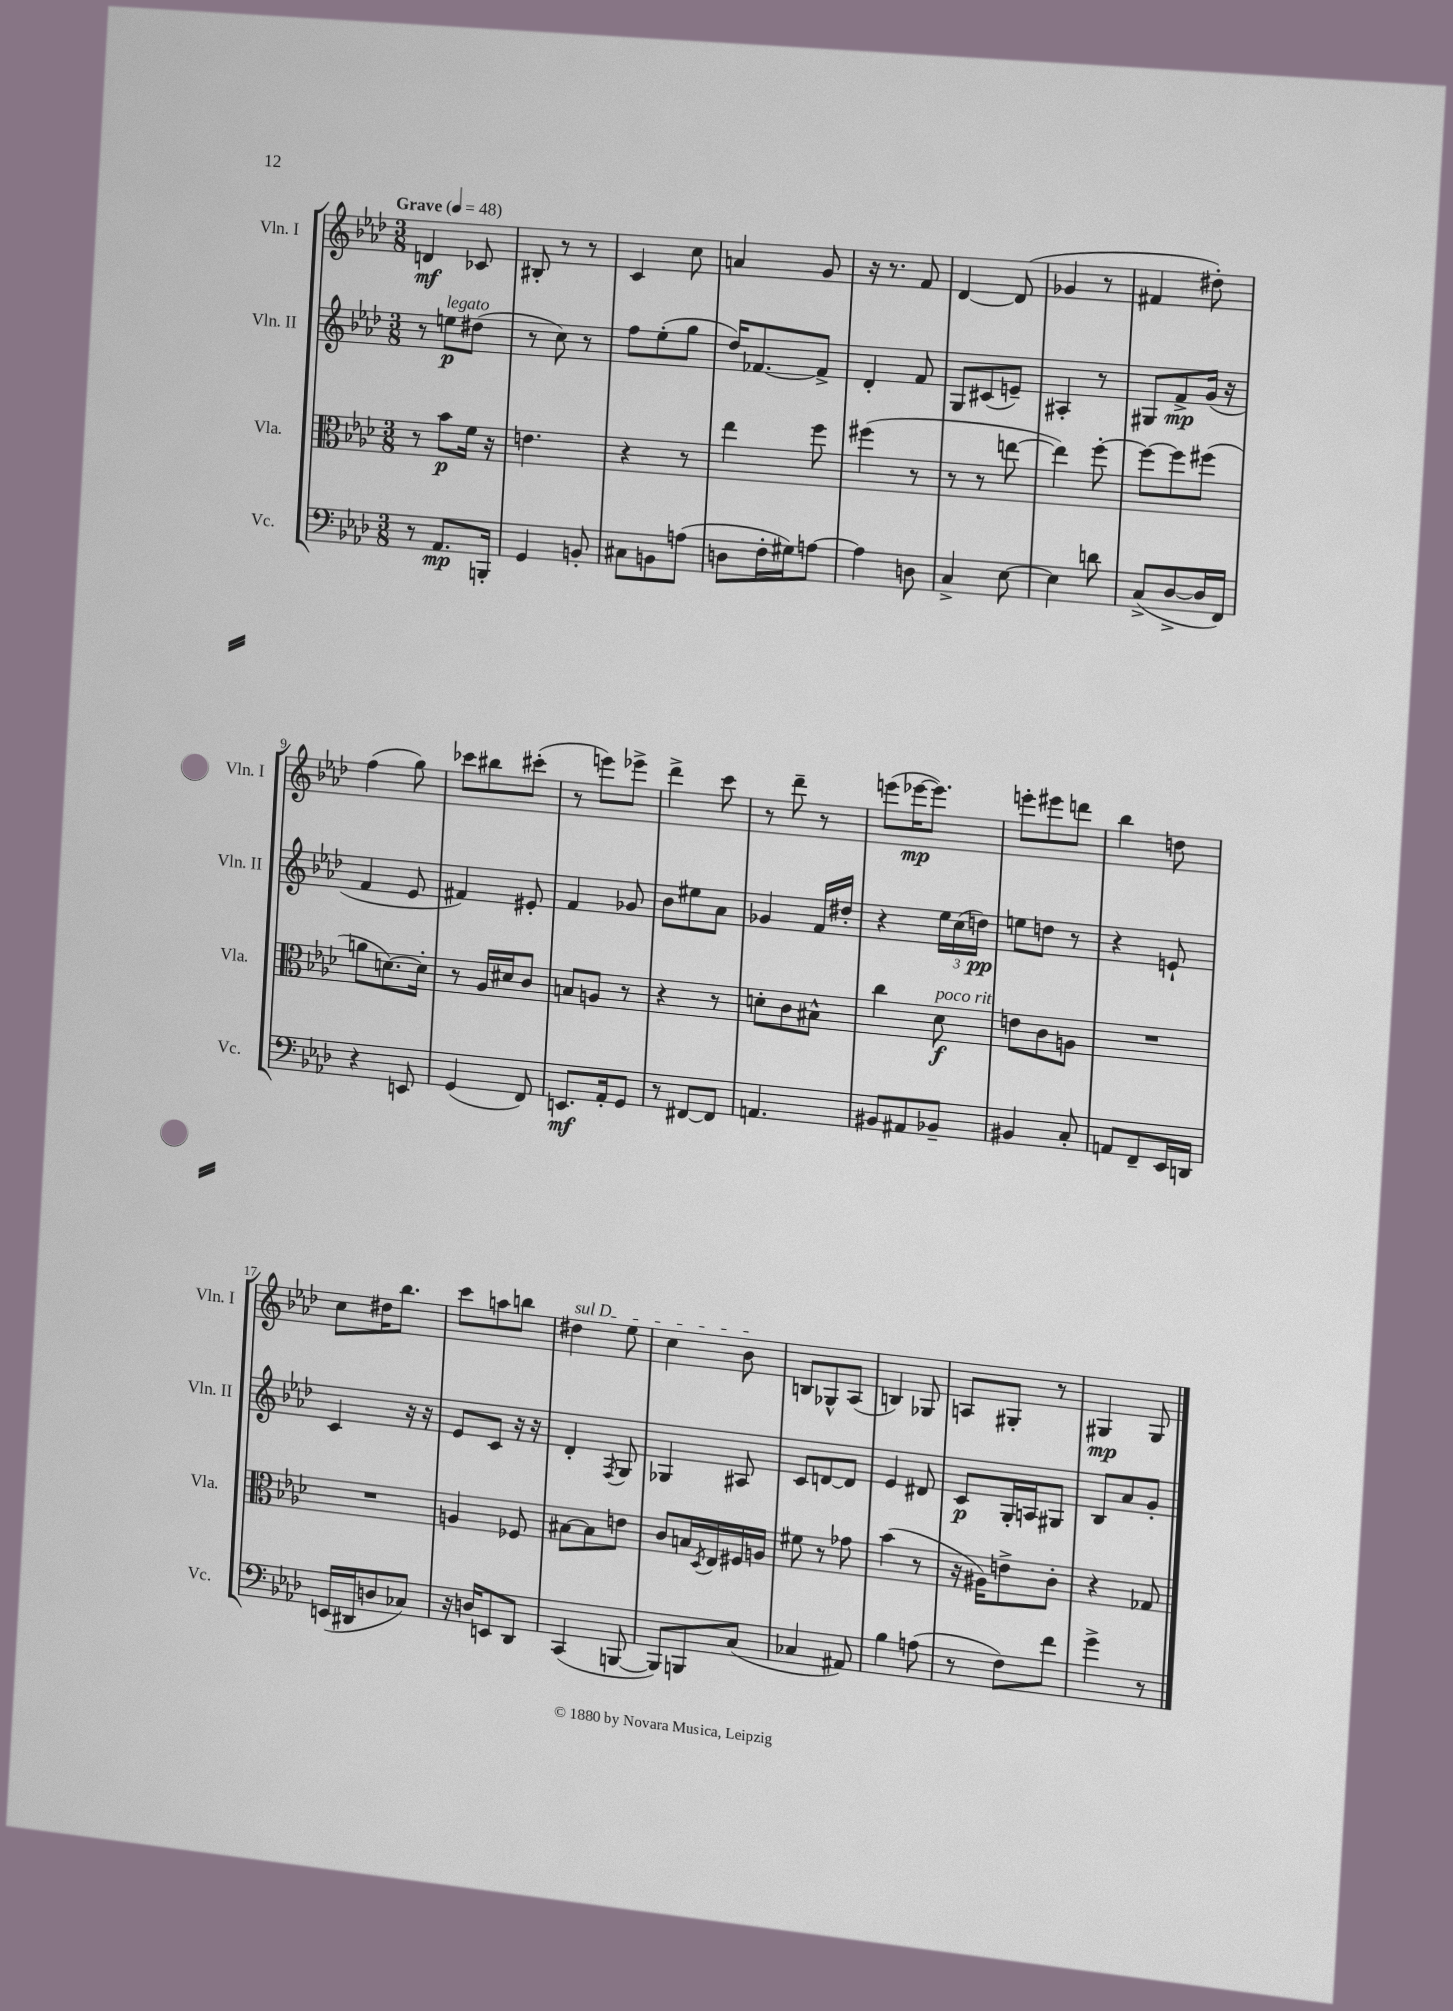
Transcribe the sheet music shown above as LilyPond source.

<<
\new StaffGroup <<
\new Staff = "s0" \with { instrumentName = "Vln. I" shortInstrumentName = "Vln. I" } {
    \clef treble \key aes \major \numericTimeSignature \time 3/8 \tempo "Grave" 4 = 48
    d'4\mf ces'8 |
    bis8-. r8 r8 |
    c'4 c''8 |
    a'4 g'8 |
    r16 r8. f'8 |
    des'4~ des'8( |
    ges'4 r8 |
    fis'4 dis''8-.) |
    f''4( g''8) |
    ces'''8 bis''8 cis'''8-.( |
    r8 e'''8) ees'''8-> |
    des'''4-> c'''8 |
    r8 des'''8-- r8 |
    e'''8( ees'''16~\mp ees'''8.) |
    e'''8-. eis'''8 d'''8 |
    bes''4 d''8 |
    c''8 dis''16 bes''8. |
    c'''8 a''8 b''8 |
    \once \override TextSpanner.bound-details.left.text = \markup { \italic "sul D" } dis''4\startTextSpan ees''8 |
    c''4 bes'8\stopTextSpan |
    b8 ges8-^ aes8( |
    b4) ges8 |
    a8 gis8-. r8 |
    gis4\mp gis8 \bar "|." |
}
\new Staff = "s1" \with { instrumentName = "Vln. II" shortInstrumentName = "Vln. II" } {
    \clef treble \key aes \major \numericTimeSignature \time 3/8
    r8 e''8\p^\markup { \italic "legato" } dis''8( |
    r8 c''8) r8 |
    f''8 ees''8-.( g''8 |
    des''16) fes'8.~ fes'8-> |
    des'4-. f'8 |
    g8 cis'8( e'8--) |
    ais4-. r8 |
    gis8 f'8->\mp g'16( r16 |
    f'4 ees'8 |
    fis'4) eis'8-. |
    f'4 ges'8 |
    bes'8 eis''8 aes'8 |
    ges'4 f'16 dis''16-. |
    r4 \tuplet 3/2 { ees''16 c''16( d''16\pp) } |
    e''8 d''8 r8 |
    r4 e'8-! |
    c'4 r16 r16 |
    ees'8 c'8 r16 r16 |
    des'4-. \acciaccatura { f8 } g8 |
    ges4 ais8 |
    c'8 d'8~ d'8 |
    ees'4 dis'8 |
    c'8\p g16-. a16 gis8 |
    bes8 aes'8 g'8-. \bar "|." |
}
\new Staff = "s2" \with { instrumentName = "Vla." shortInstrumentName = "Vla." } {
    \clef alto \key aes \major \numericTimeSignature \time 3/8
    r8 bes'8\p f'16 r16 |
    e'4. |
    r4 r8 |
    ees''4 f''8 |
    fis''4( r8 |
    r8 r8 e''8~ |
    e''4) f''8~-. |
    f''8~ f''8 fis''8( |
    a'8 d'8.~) d'16-. |
    r8 aes16 dis'16 c'8 |
    b8 a8 r8 |
    r4 r8 |
    d'8-. c'8 bis8-^ |
    c''4 des'8\f^\markup { \italic "poco rit." } |
    e'8 c'8 a8 |
    R4. |
    R4. |
    a4 fes8 |
    bis8~ bis8 e'8 |
    c'8 b16 \acciaccatura { des8 } ees16 fis16 a16 |
    fis'8 r8 ges'8 |
    bes'4( r8 |
    r16 ais16) e'8-> c'8-. |
    r4 ges8 \bar "|." |
}
\new Staff = "s3" \with { instrumentName = "Vc." shortInstrumentName = "Vc." } {
    \clef bass \key aes \major \numericTimeSignature \time 3/8
    r8 aes,8.\mp b,,16-. |
    g,4 b,8-. |
    cis8 b,8 a8( |
    d8 f16-. gis16) a8~ |
    a4 d8 |
    c4-> ees8~ |
    ees4 d'8 |
    c8->( des8~-> des16 f,16) |
    r4 e,8 |
    g,4( f,8) |
    e,8.\mf aes,16-. g,8 |
    r8 fis,8~ fis,8 |
    a,4. |
    bis,8 ais,8 bes,8-- |
    bis,4 c8-. |
    a,8 f,8-- ees,16 d,16 |
    e,16( dis,16 d8 ces8) |
    r16 d16 e,8 des,8 |
    c,4( b,,8~ |
    b,,8) b,,8 c8( |
    ces4 ais,8) |
    bes4 a8( |
    r8 f8) f'8 |
    g'4-> r8 \bar "|." |
}
>>
>>
